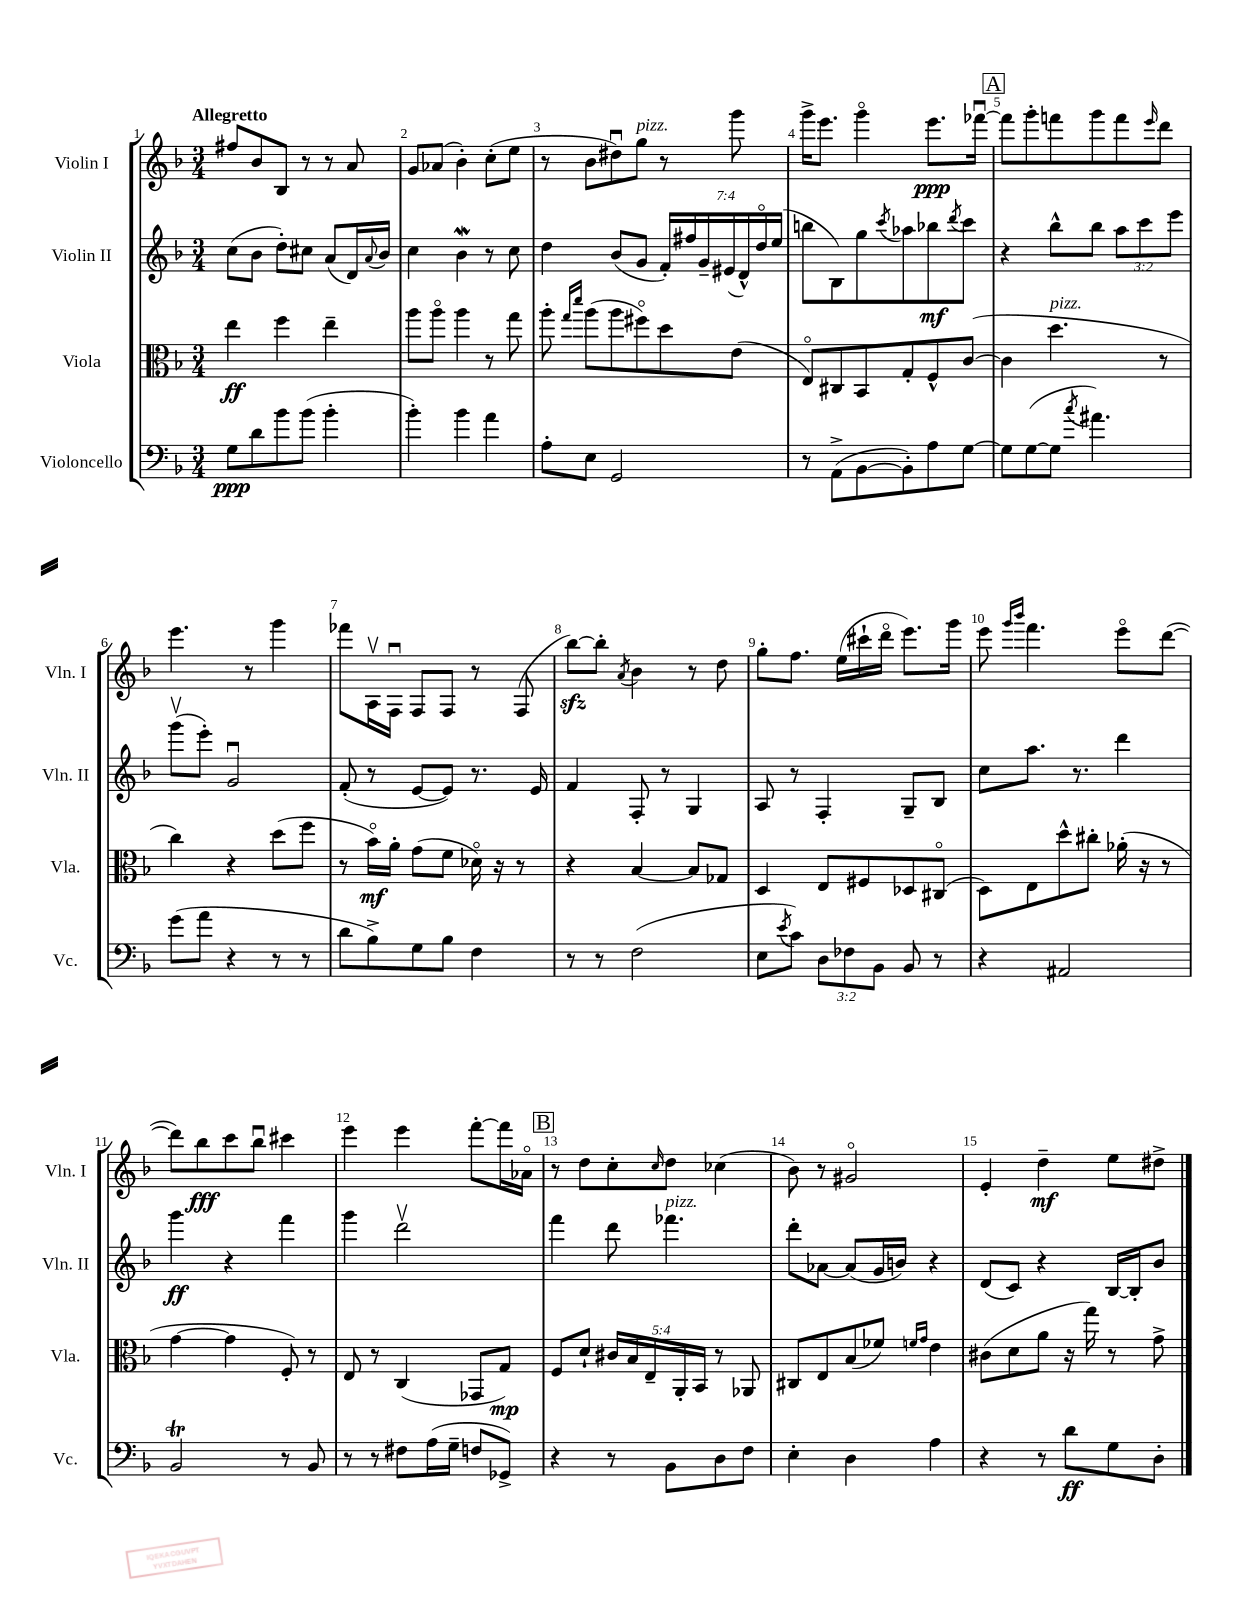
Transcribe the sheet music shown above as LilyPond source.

<<
\new StaffGroup <<
\new Staff = "s0" \with { instrumentName = "Violin I" shortInstrumentName = "Vln. I" } {
    \clef treble \key f \major \numericTimeSignature \time 3/4 \tempo "Allegretto"
    fis''8 bes'8 bes8 r8 r8 a'8 |
    g'8 aes'8( bes'4-.) c''8-.( e''8 |
    r8 bes'8 dis''8\downbow) g''8^\markup { \italic "pizz." } r8 g'''8 |
    g'''16-> e'''8. g'''4\flageolet e'''8.\ppp fes'''16~\downbow |
    \mark \markup { \box "A" } fes'''8 g'''8-. f'''8 g'''8 f'''8 \grace { e'''16 } d'''8 |
    e'''4. r8 g'''4 |
    fes'''8 a16\upbow f16\downbow f8 f8 r8 f8( |
    bes''8~\sfz) bes''8-. \acciaccatura { a'8 } bes'4 r8 d''8 |
    g''8-. f''8. e''16( cis'''16-! d'''16\flageolet e'''8.) g'''16 |
    e'''8 \grace { g'''16 bes'''16 } f'''4. e'''8\flageolet d'''8~( |
    d'''8) bes''8\fff c'''8 bes''8\downbow cis'''4 |
    e'''4 e'''4 f'''8~-. f'''16 aes'16\flageolet |
    \mark \markup { \box "B" } r8 d''8 c''8-. \grace { c''16 } d''8 ces''4( |
    bes'8) r8 gis'2\flageolet |
    e'4-. d''4--\mf e''8 dis''8-> \bar "|." |
}
\new Staff = "s1" \with { instrumentName = "Violin II" shortInstrumentName = "Vln. II" } {
    \clef treble \key f \major \numericTimeSignature \time 3/4 \override Staff.TupletNumber.text = #tuplet-number::calc-fraction-text
    c''8( bes'8 d''8-.) cis''8 a'8( d'16) \appoggiatura { a'8 } bes'16 |
    c''4 bes'4\mordent r8 c''8 |
    d''4 bes'8( g'8 \tuplet 7/4 { f'16-.) fis''16 g'16-- eis'16( d'16-^) d''16\flageolet e''16( } |
    b''8 bes8) g''8 \acciaccatura { c'''8 } aes''8 bes''8\mf \acciaccatura { d'''8 } c'''8 |
    \mark \markup { \box "A" } r4 bes''8-^ bes''8 \tuplet 3/2 { a''8 c'''8 e'''8 } |
    g'''8\upbow( e'''8-.) g'2\downbow |
    f'8-.( r8 e'8~ e'8) r8. e'16 |
    f'4 f8-. r8 g4 |
    a8 r8 f4-. g8-- bes8 |
    c''8 a''8. r8. d'''4 |
    g'''4\ff r4 f'''4 |
    g'''4 d'''2\upbow |
    \mark \markup { \box "B" } f'''4 d'''8 fes'''4.^\markup { \italic "pizz." } |
    d'''8-. aes'8~ aes'8( g'16 b'16) r4 |
    d'8( c'8) r4 bes16~ bes16-. bes'8 \bar "|." |
}
\new Staff = "s2" \with { instrumentName = "Viola" shortInstrumentName = "Vla." } {
    \clef alto \key f \major \numericTimeSignature \time 3/4 \override Staff.TupletNumber.text = #tuplet-number::calc-fraction-text
    e''4\ff f''4 e''4-- |
    a''8 a''8\flageolet a''4 r8 g''8 |
    a''8-. \grace { g''16 d'''16 } a''8( a''8 fis''8\flageolet) d''8 e'8( |
    e8\flageolet) cis8 bes,8 g8-. f8-^ c'8~( |
    \mark \markup { \box "A" } c'4 d''4.^\markup { \italic "pizz." } r8 |
    c''4) r4 d''8( f''8 |
    r8 bes'16\flageolet\mf) a'16-. g'8( f'8 des'16\flageolet) r16 r8 |
    r4 bes4~ bes8 ges8 |
    d4 e8 fis8 des8 cis8\flageolet( |
    d8) e8 d''8-^ cis''8-. aes'16-.( r16 r8 |
    g'4~ g'4 f8-.) r8 |
    e8 r8 c4( ges,8 g8\mp) |
    \mark \markup { \box "B" } f8 d'8-! \tuplet 5/4 { cis'16 bes16 e16-- a,16-. bes,16 } r8 aes,8 |
    cis8 e8 bes8( fes'8) \grace { f'16 g'16 } e'4 |
    cis'8( d'8 a'8 r16 g''16) r8 g'8-> \bar "|." |
}
\new Staff = "s3" \with { instrumentName = "Violoncello" shortInstrumentName = "Vc." } {
    \clef bass \key f \major \numericTimeSignature \time 3/4 \override Staff.TupletNumber.text = #tuplet-number::calc-fraction-text
    g8\ppp d'8 bes'8 bes'8( bes'4-. |
    bes'4-.) bes'4 a'4 |
    a8-. e8 g,2 |
    r8 a,8->( bes,8~ bes,8-.) a8 g8~ |
    \mark \markup { \box "A" } g8 g8~( g8 \acciaccatura { c''8 } ais'4.) |
    g'8( a'8 r4 r8 r8 |
    d'8 bes8->) g8 bes8 f4 |
    r8 r8 f2( |
    e8 \acciaccatura { e'8 } c'8) \tuplet 3/2 { d8 fes8 bes,8 } bes,8 r8 |
    r4 ais,2 |
    bes,2\trill r8 bes,8 |
    r8 r8 fis8 a16( g16-- f8 ges,8->) |
    \mark \markup { \box "B" } r4 r8 bes,8 d8 f8 |
    e4-. d4 a4 |
    r4 r8 d'8\ff g8 d8-. \bar "|." |
}
>>
>>
\layout { \context { \Score \override BarNumber.break-visibility = ##(#f #t #t) barNumberVisibility = #all-bar-numbers-visible } }
